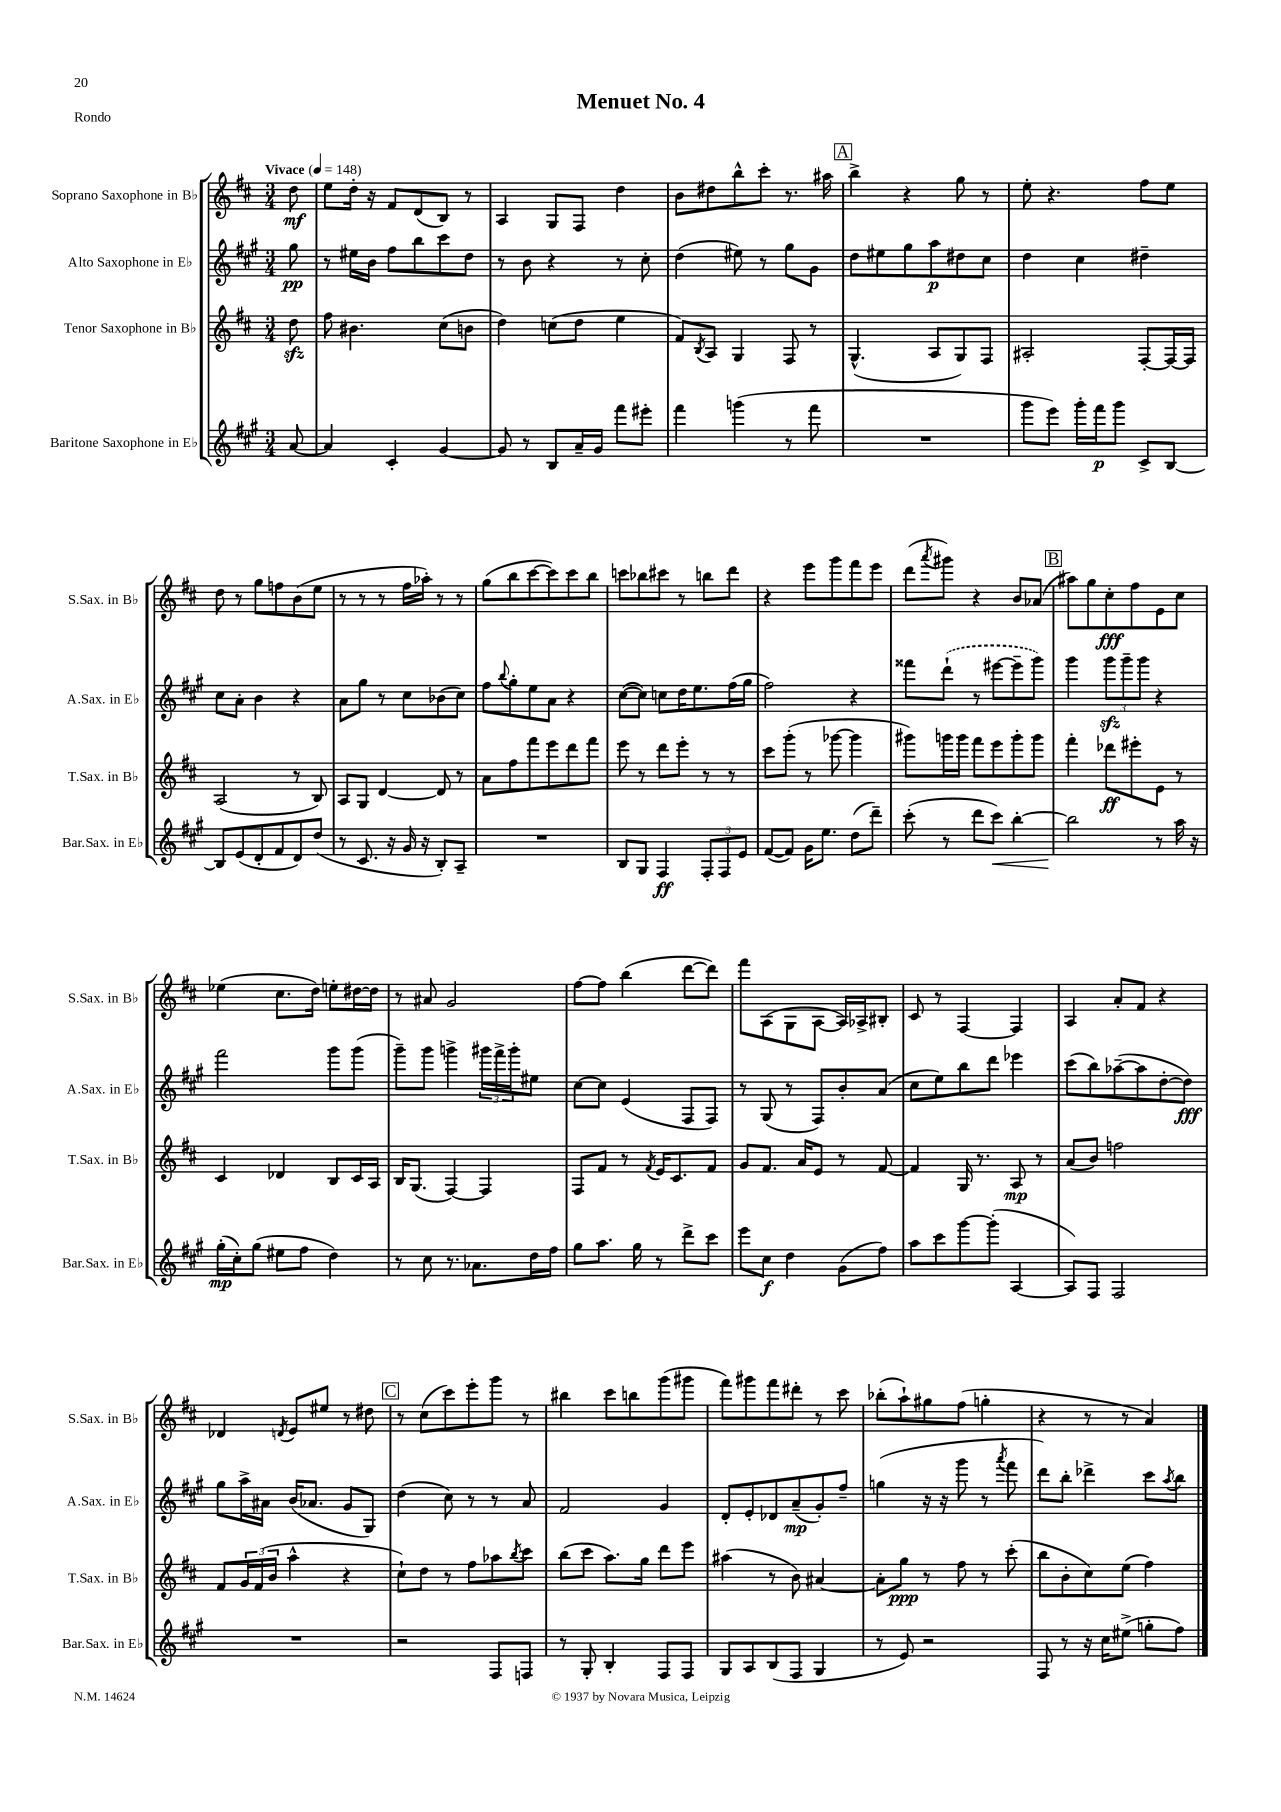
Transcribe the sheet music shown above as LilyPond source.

\header { title = "Menuet No. 4" piece = "Rondo" }
<<
\new StaffGroup <<
\new Staff = "s0" \with { instrumentName = "Soprano Saxophone in Bb" shortInstrumentName = "S.Sax. in Bb" } {
    \clef treble \key d \major \numericTimeSignature \time 3/4 \partial 8 \tempo "Vivace" 4 = 148
    d''8\mf |
    e''8 d''16-. r16 fis'8 d'8( b8) r8 |
    a4 g8 fis8 d''4 |
    b'8 dis''8 b''8-^ cis'''8-. r8. ais''16 |
    \mark \markup { \box "A" } b''4-> r4 g''8 r8 |
    e''8-. r4. fis''8 e''8 |
    d''8 r8 g''8 f''8 b'8( e''8 |
    r8 r8 r8 fis''16 aes''16-.) r8 r8 |
    g''8( b''8 cis'''8~ cis'''8) cis'''8 b''8 |
    c'''8 bes''8 cis'''8 r8 b''8 d'''8 |
    r4 e'''8 g'''8 fis'''8 e'''8 |
    d'''8( \acciaccatura { a'''8 } gis'''8) r4 b'8 aes'8( |
    \mark \markup { \box "B" } ais''8) g''8 cis''8-.\fff fis''8 e'8 cis''8 |
    ees''4( cis''8. d''16) e''8-. dis''16~ dis''16 |
    r8 ais'8 g'2 |
    fis''8~ fis''8 b''4( d'''8~ d'''8) |
    fis'''8 a8( g8 a8~ a16) aes16-> bis8-. |
    cis'8 r8 fis4~ fis4 |
    a4 a'8-. fis'8 r4 |
    des'4 \acciaccatura { d'8 } e'8 eis''8 r8 dis''8 |
    \mark \markup { \box "C" } r8 cis''8( cis'''8) e'''8-. g'''8 r8 |
    bis''4 cis'''8 b''8 g'''8( gis'''8 |
    fis'''8) gis'''8 fis'''8 dis'''8-. r8 cis'''8 |
    bes''8-.( a''8-!) gis''8 fis''8( g''4-. |
    r4 r8 r8 a'4) \bar "|." |
}
\new Staff = "s1" \with { instrumentName = "Alto Saxophone in Eb" shortInstrumentName = "A.Sax. in Eb" } {
    \clef treble \key a \major \numericTimeSignature \time 3/4 \partial 8
    gis''8\pp |
    r8 eis''16 b'16 fis''8 b''8 cis'''8 d''8 |
    r8 b'8 r4 r8 cis''8-. |
    d''4( eis''8) r8 gis''8 gis'8 |
    \mark \markup { \box "A" } d''8 eis''8 gis''8 a''8\p dis''8 cis''8 |
    d''4 cis''4 dis''4-- |
    cis''8 a'8-. b'4 r4 |
    a'8 gis''8 r8 cis''8 bes'8( cis''8) |
    fis''8 \appoggiatura { b''8 } gis''8-. e''8 a'8 r4 |
    cis''8~( cis''8) c''8 d''16 e''8. fis''16( gis''16 |
    fis''2) r4 |
    fisis'''8 \once \slurDashed d'''8-!( r8 eis'''8~ eis'''8-- gis'''8) |
    \mark \markup { \box "B" } gis'''4 \tuplet 3/2 { gis'''8\sfz gis'''8-- gis'''8 } r4 |
    fis'''2 gis'''8 gis'''8( |
    gis'''8--) gis'''8 g'''4-> \tuplet 3/2 { gis'''16 fis'''16-> gis'''16-. } eis''8 |
    cis''8~ cis''8 e'4( fis8 fis8) |
    r8 gis8( r8 fis8) b'8-. a'8( |
    cis''8 e''8) b''8 d'''8 ees'''4 |
    cis'''8( b''8) aes''8~--( aes''8 d''8~-. d''8\fff) |
    gis''8 a''16-> ais'16 b'16( aes'8. gis'8 gis8) |
    \mark \markup { \box "C" } d''4( cis''8) r8 r8 a'8 |
    fis'2 gis'4 |
    d'8-. e'8-. des'8 a'8--\mp( gis'8-.) fis''8-- |
    g''4( r16 r16 gis'''8 r8 \acciaccatura { a'''8 } fis'''8 |
    d'''8) b''8-. des'''4-> cis'''8 \acciaccatura { a''8 } b''8 \bar "|." |
}
\new Staff = "s2" \with { instrumentName = "Tenor Saxophone in Bb" shortInstrumentName = "T.Sax. in Bb" } {
    \clef treble \key d \major \numericTimeSignature \time 3/4 \partial 8
    d''8\sfz |
    fis''8 bis'4. cis''8( b'8 |
    d''4) c''8( d''8 e''4 |
    fis'8) \acciaccatura { b8 } a8 g4 fis8 r8 |
    \mark \markup { \box "A" } g4.-^( a8 g8) fis8 |
    ais2-. fis8~-. fis16~ fis16 |
    a2( r8 b8) |
    a8 g8 d'4~ d'8 r8 |
    a'8 fis''8 fis'''8 e'''8 d'''8 fis'''8 |
    e'''8 r8 d'''8 e'''8-. r8 r8 |
    cis'''8 g'''8-.( r8 ges'''8~ ges'''4 |
    gis'''8) g'''16 g'''16 fis'''8 e'''8 g'''8-. g'''8 |
    \mark \markup { \box "B" } fis'''4-. des'''8\ff eis'''8-. e'8 r8 |
    cis'4 des'4 b8 cis'16 a16 |
    b16 g8.( fis4~) fis4 |
    fis8 fis'8 r8 \acciaccatura { fis'8 } e'16 cis'8. fis'8 |
    g'8 fis'8. a'16 e'8 r8 fis'8~ |
    fis'4 g16 r8. a8\mp r8 |
    a'8( b'8) f''2 |
    fis'8 \tuplet 3/2 { g'16 fis'16( b'16 } a''4-^ r4 |
    \mark \markup { \box "C" } cis''8-!) d''8 r8 fis''8 aes''8 \acciaccatura { b''8 } cis'''8 |
    b''8( cis'''8 a''8.) g''16 d'''8 e'''8 |
    ais''4( r8 b'8) ais'4~ |
    ais'8-. g''8\ppp r8 fis''8 r8 cis'''8-.( |
    b''8 b'8-. cis''8) e''8( fis''4) \bar "|." |
}
\new Staff = "s3" \with { instrumentName = "Baritone Saxophone in Eb" shortInstrumentName = "Bar.Sax. in Eb" } {
    \clef treble \key a \major \numericTimeSignature \time 3/4 \partial 8
    a'8~ |
    a'4 cis'4-. gis'4~ |
    gis'8 r8 b8 a'16-- gis'16 fis'''8 eis'''8-. |
    fis'''4 g'''4( r8 fis'''8 |
    \mark \markup { \box "A" } R2. |
    gis'''8 e'''8) gis'''16-. fis'''16\p gis'''8 cis'8-> b8~ |
    b8 e'8( d'8-. fis'8 d'8) d''8( |
    r8 cis'8. r16 gis'16 r16 b8-.) a8-- |
    R2. |
    b8 gis8 fis4\ff \tuplet 3/2 { fis8-. fis8 e'8 } |
    fis'8~( fis'8) gis'16 e''8. d''8( d'''8--) |
    cis'''8-.( r8 d'''8 cis'''8\<) b''4~-. |
    \mark \markup { \box "B" } b''2\! r8 a''16 r16 |
    gis''16-.\mp( cis''16-.) gis''8( eis''8 fis''8 d''4) |
    r8 cis''8 r8. aes'8. d''16 fis''16 |
    gis''8 a''8. gis''16 r8 d'''8-> cis'''8 |
    e'''8 cis''8\f d''4 gis'8( fis''8) |
    a''8 cis'''8 gis'''8~ gis'''8-.( a4~ |
    a8) fis8 fis2 |
    R2. |
    \mark \markup { \box "C" } r2 fis8 f8 |
    r8 gis8-. b4-. fis8 fis8 |
    gis8 a8 b8( fis8 gis4 |
    r8 e'8) r2 |
    fis8 r8 r16 cis''16 eis''8->( g''8-. fis''8) \bar "|." |
}
>>
>>
\layout { \context { \Score \remove "Bar_number_engraver" } }
